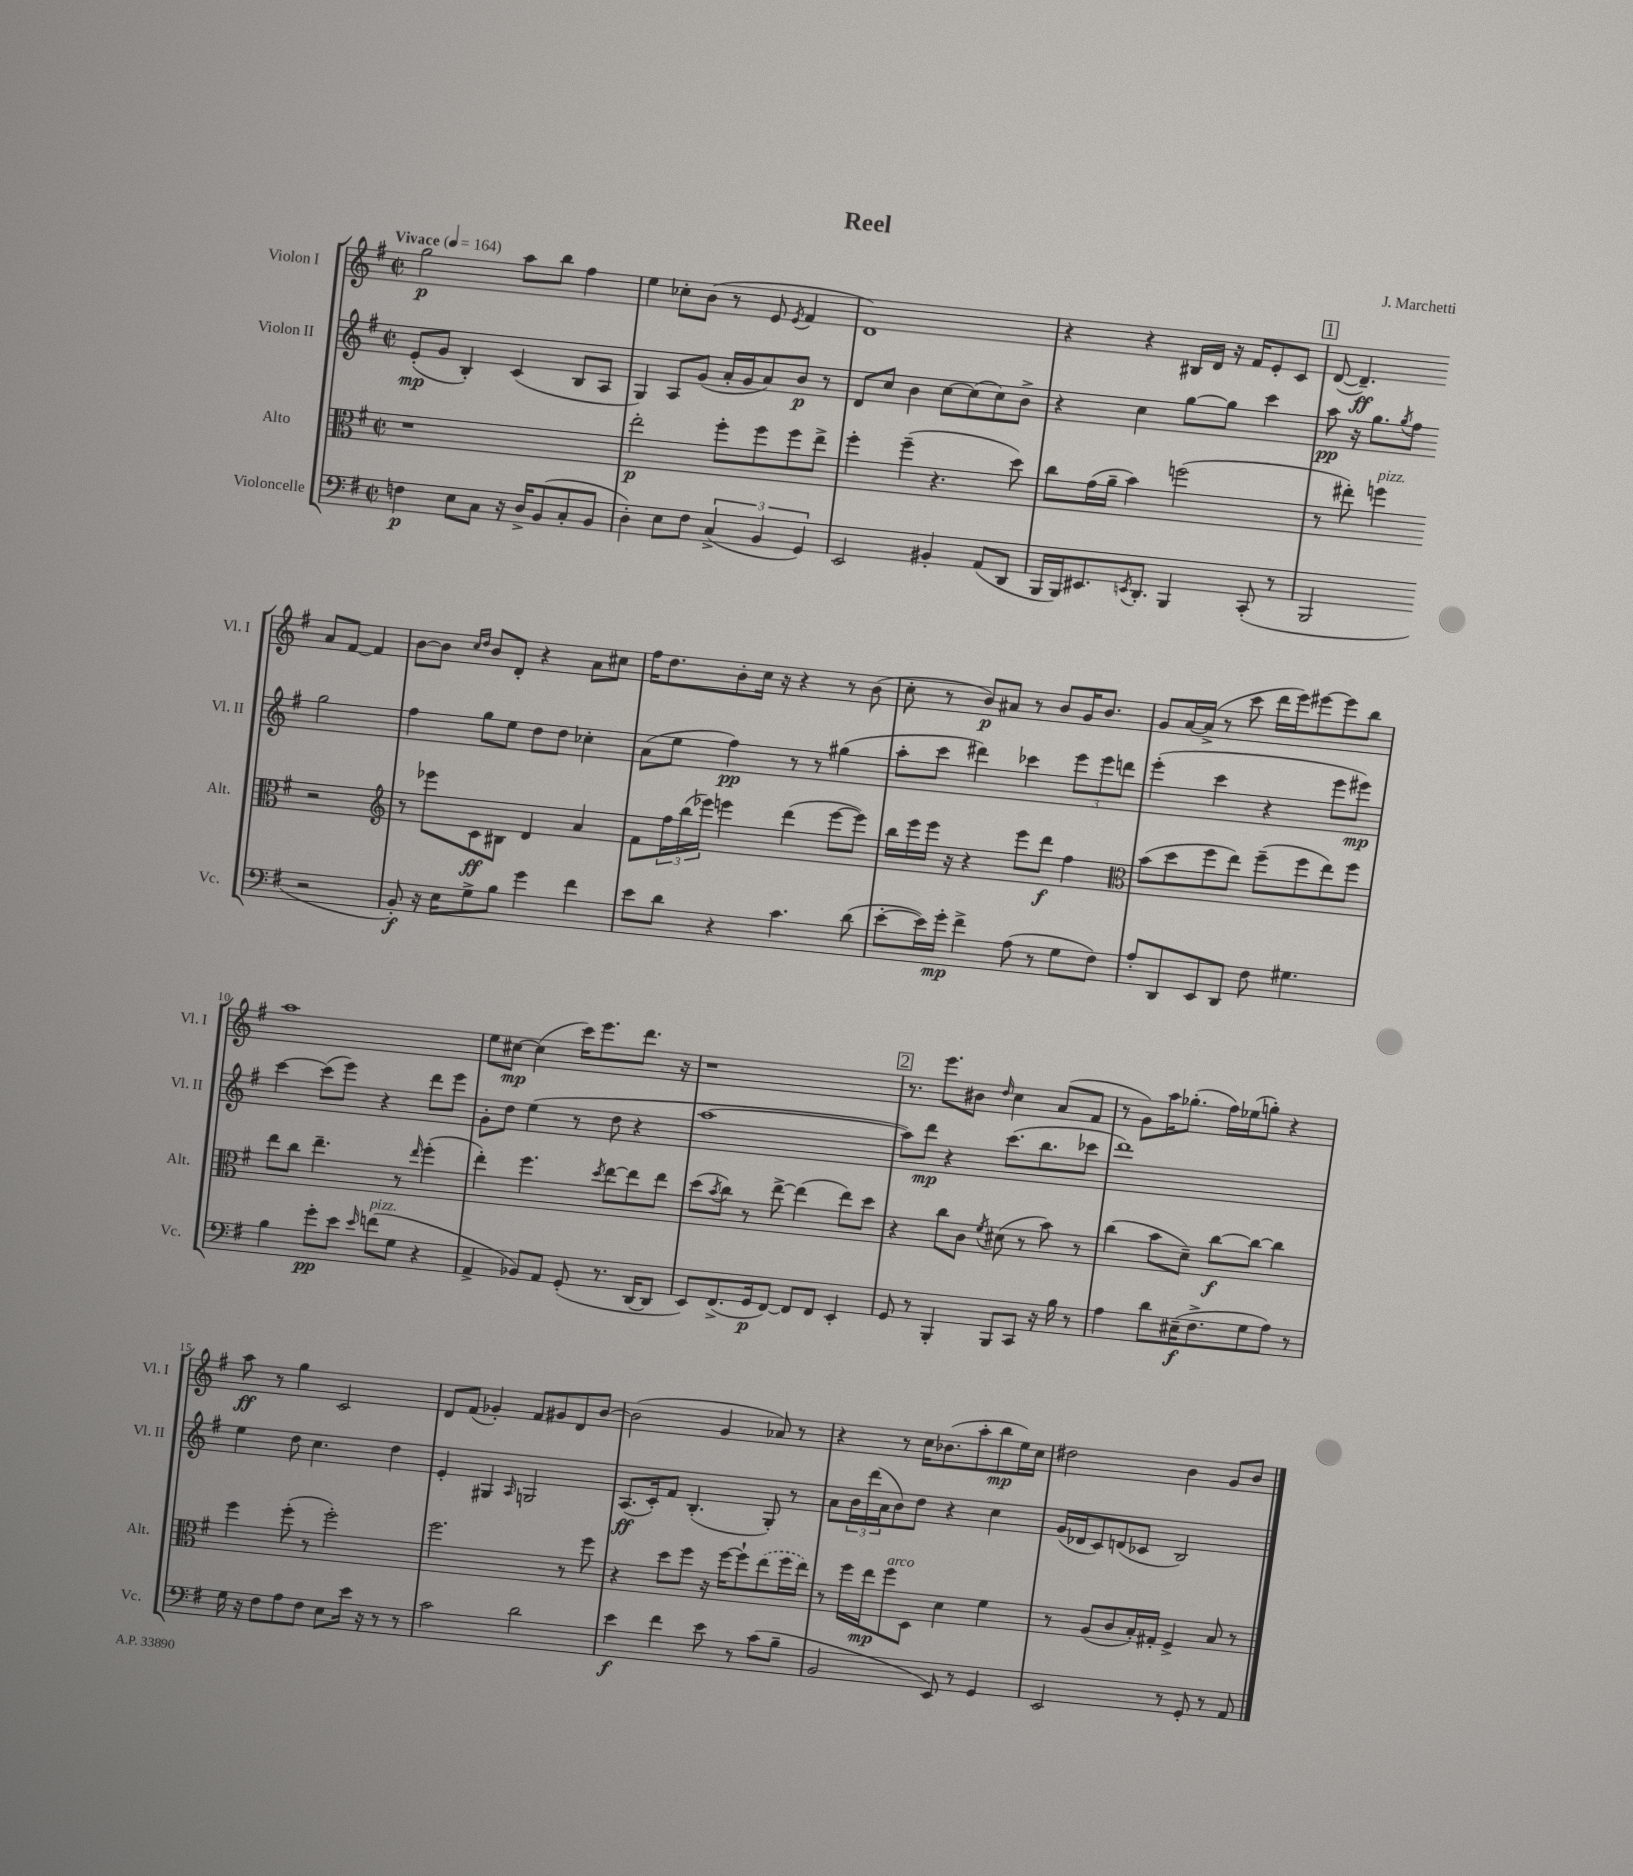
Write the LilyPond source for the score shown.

\header { title = "Reel" composer = "J. Marchetti" }
<<
\new StaffGroup <<
\new Staff = "s0" \with { instrumentName = "Violon I" shortInstrumentName = "Vl. I" } {
    \clef treble \key g \major \defaultTimeSignature \time 2/2 \tempo "Vivace" 4 = 164
    g''2\p a''8 b''8 fis''4 |
    e''4 ces''8-. b'8( r8 e'8 \acciaccatura { e'8 } fis'4 |
    d'1) |
    r4 r4 bis16 d'16 r16 fis'16 e'8-. c'8 |
    \mark \markup { \box "1" } d'8~( d'4.--\ff) a'8 fis'8~ fis'4 |
    b'8~ b'8 \grace { c''16 d''16 } b'8 d'8-. r4 a'8 cis''8 |
    fis''16 d''8. b'8-. c''16 r16 r4 r8 b'8( |
    c''8-. r8 b'8\p) ais'8 r8 b'8 g'16 b'8. |
    g'8 a'16~ a'16->( r8 c'''8 d'''16 e'''16) eis'''8~ eis'''8 b''8 |
    a''1 |
    e''8 cis''8~\mp cis''4( c'''16) e'''8. d'''8. r16 |
    r1 |
    \mark \markup { \box "2" } r8. e'''8. bis'8 \grace { d''16 } c''4 a'8( fis'8 |
    r8 g'8) a''16 ges''8.-.( fis''16) ees''16( g''8-.) r4 |
    a''8\ff r8 g''4 c'2 |
    d'8 fis'8( ges'4-.) fis'8 gis'8 d'8 b'8~ |
    b'2( g'4 aes'8) r8 |
    r4 r8 c''16 bes'8.( a''8-. b''8\mp e''16) c''16 |
    dis''2 b'4 g'8 b'8 \bar "|." |
}
\new Staff = "s1" \with { instrumentName = "Violon II" shortInstrumentName = "Vl. II" } {
    \clef treble \key g \major \defaultTimeSignature \time 2/2
    e'8-.\mp( g'8 b4-.) c'4( b8 a8 |
    g4) a8 g'8( a'16-. g'16 a'8) b'8\p r8 |
    d'8 c''8 b'4 c''8~ c''8( c''8) b'8-> |
    r4 c''4 g''8~ g''8 c'''4 |
    \mark \markup { \box "1" } a''8\pp r16 g''8. \acciaccatura { g''8 } fis''8 g''2 |
    fis''4 g''8 e''8 d''8 d''8 ces''4-. |
    a'8( e''8 fis''4\pp) r8 r8 gis''4( |
    a''8-. c'''8 dis'''4) ces'''4 \tuplet 3/2 { e'''8 e'''8 d'''8 } |
    e'''4-.( c'''4 r4 e'''8 eis'''8\mp) |
    c'''4~ c'''8( e'''8) r4 d'''8 e'''8 |
    g'8-. d''8 e''4( r8 d''8 r4 |
    a''1~ |
    \mark \markup { \box "2" } a''8) d'''8\mp r4 c'''8.( b''8. ces'''8 |
    d'''1) |
    e''4 d''8 c''4. d''4 |
    e'4-. gis4 \grace { a16 } g2 |
    a8.\ff( c'16-.) fis'8 b4.-.( g8-.) r8 |
    a'8 \tuplet 3/2 { b'16 d'''16( a'16 } b'8) d''8 r4 c''4 |
    g'16( des'16 c'8) d'8( ces'8 b2) \bar "|." |
}
\new Staff = "s2" \with { instrumentName = "Alto" shortInstrumentName = "Alt." } {
    \clef alto \key g \major \defaultTimeSignature \time 2/2
    r1 |
    e''2-.\p fis''8-. fis''8 fis''8 e''8-> |
    fis''4-. fis''4--( r4. d''8) |
    c''8 g'16( a'16-- b'4) f''2( |
    \mark \markup { \box "1" } r8 eis''8-.) f''4^\markup { \italic "pizz." } r2 |
    \clef treble r8 ees'''8 c'8\ff bis8 d'4 a'4 |
    fis'8 \tuplet 3/2 { fis''16 b''16( ees'''16) } e'''4 d'''4( e'''8~ e'''8) |
    b''16 e'''16 e'''16 r16 r4 e'''8 d'''8\f fis''4 |
    \clef alto b'8( d''8 fis''8 e''8) fis''8--( fis''8 e''8) fis''8 |
    e''8 c''8 e''4.-- r8 \grace { e''16 } fis''4-.( |
    e''4-.) fis''4. \acciaccatura { d''8 } e''8~ e''8 e''8 |
    d''8( \acciaccatura { b'8 } c''8) r8 e''8~-> e''4( e''8) d''8 |
    \mark \markup { \box "2" } r4 c''8 c'8 \acciaccatura { fis'8 } dis'8( r8 b'8) r8 |
    c''4( b'8 d'8--) c''8~\f c''8~ c''4 |
    fis''4 fis''8-.( r8 fis''2-.) |
    fis''2. r8 fis''8 |
    r4 d''8 fis''8 r16 fis''16~ fis''8-! \once \slurDashed e''8( fis''16 e''16) |
    r8 fis''16 e''16\mp fis''8^\markup { \italic "arco" } d8 d'4 fis'4 |
    r8 a8( c'8 b16-.) gis16-. fis4-> b8 r8 \bar "|." |
}
\new Staff = "s3" \with { instrumentName = "Violoncelle" shortInstrumentName = "Vc." } {
    \clef bass \key g \major \defaultTimeSignature \time 2/2
    f4\p e8 c8 r16 d16-> b,8( c8-. b,8 |
    d4-.) e8 fis8 \tuplet 3/2 { c4->( b,4 g,4) } |
    e,2 bis,4-. a,8( d,8 |
    b,,16 b,,16) eis,8. \acciaccatura { e,8 } d,8.-. b,,4 c,8-.( r8 |
    \mark \markup { \box "1" } b,,2 r2 |
    b,8-.\f) r16 e16 g8-> b8 g'4 fis'4 |
    e'8 d'8 r4 c'4. d'8( |
    e'8~-. e'16) g'16-.\mp fis'4-> a8( r8 g8 fis8) |
    a8-. d,8 e,8 d,8 fis8 gis4. |
    b4 g'8-.\pp e'8 \grace { e'16 } f'8^\markup { \italic "pizz." }( g8 r4 |
    a,4-> bes,8) a,8 g,8-.( r8. d,16~ d,8 |
    e,8) fis,8.->( g,16\p fis,8~) fis,8 fis,8 e,4-. |
    \mark \markup { \box "2" } g,8 r8 b,,4-. b,,8 c,8 r16 b16 r8 |
    a4 d'8 eis16--\f( fis8.-> g8 a8) r8 |
    g16 r16 fis8 a8 fis8 e8 e'16 r16 r8 r8 |
    c'2 d'2 |
    e'4\f fis'4 e'8 r8 c'8( b8-- |
    b,2 e,8) r8 g,4 |
    e,2 r8 g,8-. r8 a,8 \bar "|." |
}
>>
>>
